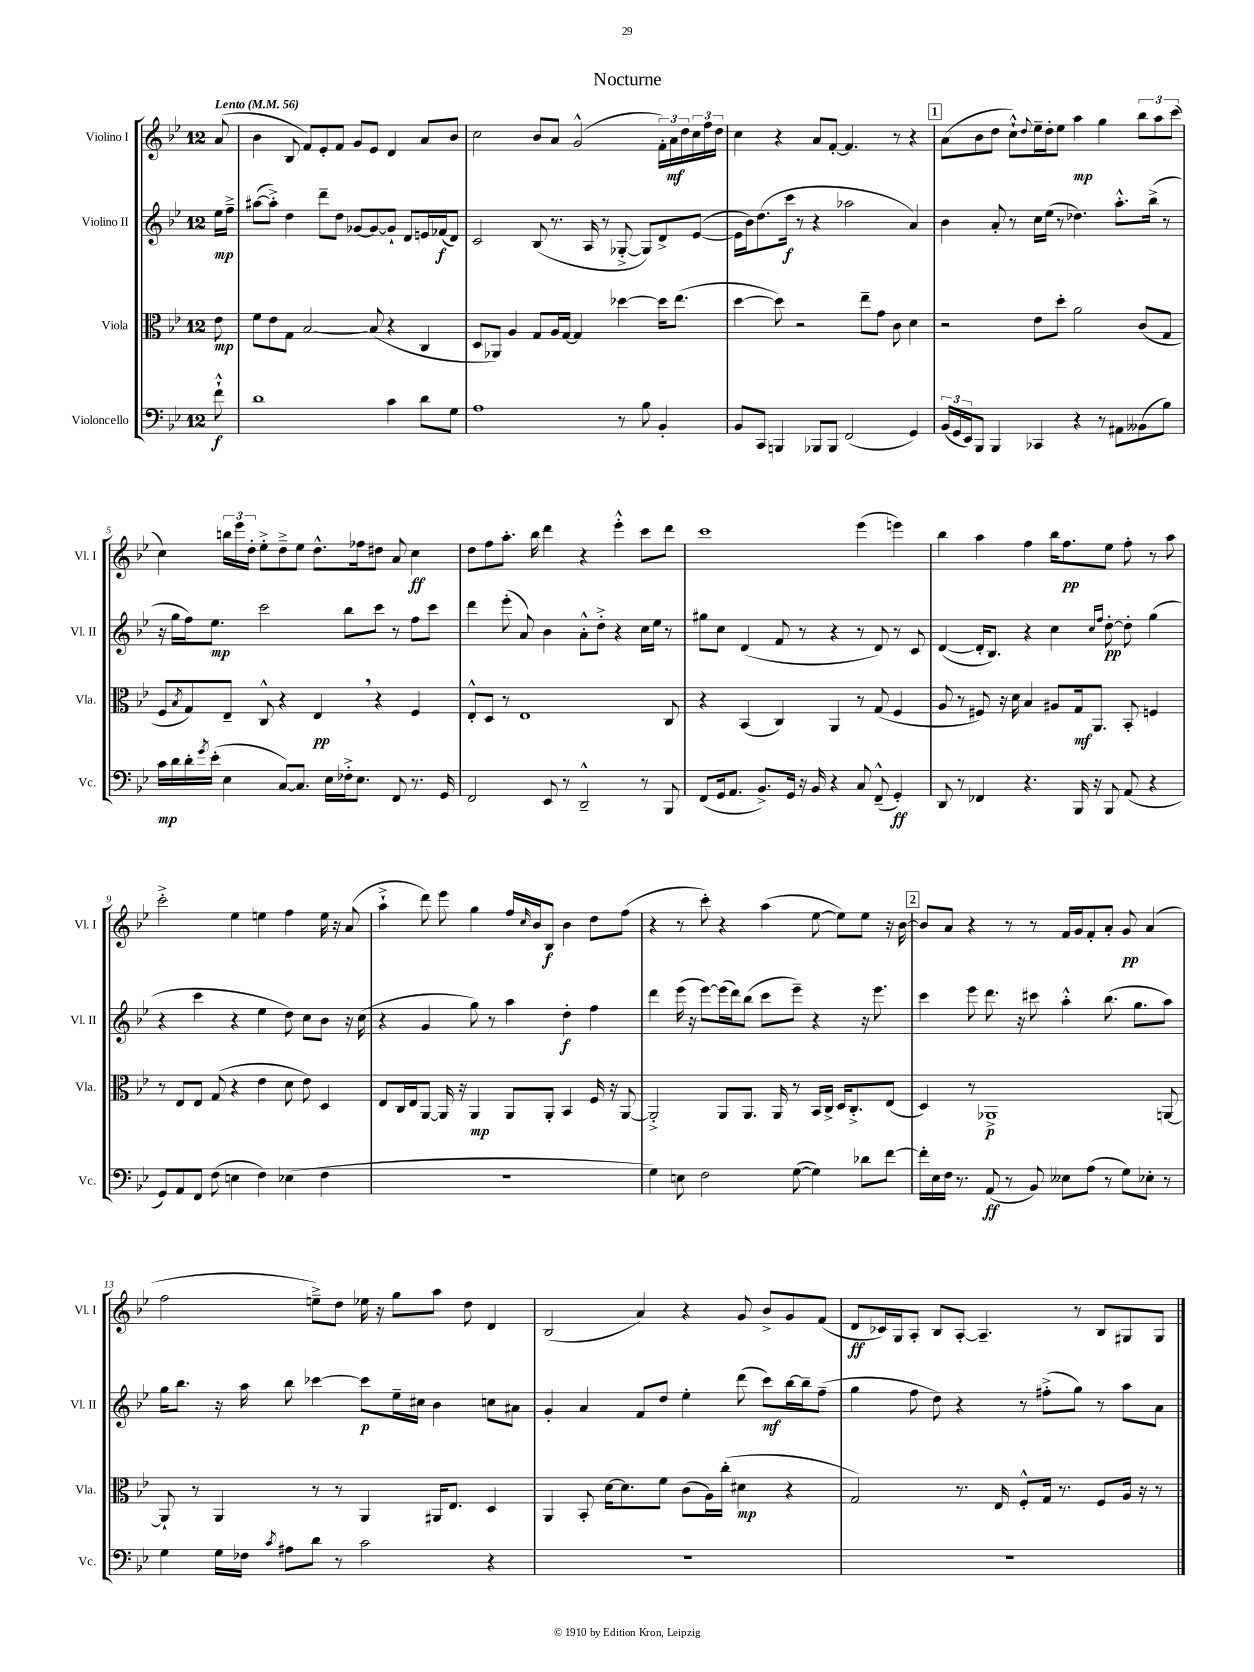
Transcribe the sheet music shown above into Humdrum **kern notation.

**kern	**kern	**kern	**kern
*staff4	*staff3	*staff2	*staff1
*clefF4	*clefC3	*clefG2	*clefG2
*k[b-e-]	*k[b-e-]	*k[b-e-]	*k[b-e-]
*M12/8	*M12/8	*M12/8	*M12/8
*MM56	*MM56	*MM56	*MM56
8f`^^\	8e-\	16ee-\LL	(8a/
.	.	16ff~^\JJ	.
=	=	=	=
1d	8f\L	([8aa#\L	4b-\
.	8e-\	8aa#'^\]J)	.
.	8G\J	4dd\	8B-/
.	[2B-/	.	8f/L)
.	.	8ddd~\L	8e-'/
.	.	8dd\J	8f/J
.	.	[8g-/L	8g/L
.	(8B-/]	8g-/_	8e-/J
4c\	4r	8g-`/]J	4d/
.	.	8d/L	.
8d\L	4C/	16e/L	8a/L
.	.	(16f-/J	.
8G\J	.	8d/J)	8b-/J
=	=	=	=
1A	8D/L	2c/	2cc\
.	8AA-/J)	.	.
.	4A/	.	.
.	8G/L	(8B-/	8b-/L
.	16A/L	8.r	8a/J
.	[16G/JJ	.	.
.	4G/]	.	(2g^^/
.	.	16A/	.
.	.	8r	.
8r	[4dd-\	[8G-'^/	.
8B-\	.	8G-/]L)	.
4BB-'/	16dd-\]LK	8d^/	24f'\LL)
.	.	.	24a\
.	(8.ee-\J	.	.
.	.	.	24dd\
.	.	([8e-/J	24cc\
.	.	.	24ff\
.	.	.	24dd\JJ
=	=	=	=
8BB-/L	[4dd\	16e-\]LL	4cc\
.	.	16b-\J)	.
8CC/J	.	(8.dd\	.
4BBB/	8dd\])	.	4r
.	.	16ccc\Jk	.
.	2r	8r	.
8BBB-/L	.	4r	8a/L
8BBB-/J	.	.	[8f'/J
(2FF/	.	2aa-\	4.f/]
.	8ee-~\L	.	.
.	8g\J	.	.
.	8c\	.	8r
4GG/)	4d\	4a/)	4r
=	=	=	=
(24BB-/LL	2r	4b-\	(8a\L
24GG/	.	.	.
24EE-/J)	.	.	.
8BBB-/J	.	.	8b-\
4BBB-/	.	8a'/	8dd\J
.	.	8r	8cc`^^\L)
.	.	.	8qqdd/
4CC-/	8e-\L	16cc\LL	16ee-~\L
.	.	(16ee-\JJ	16dd'\J
.	8dd'\J	8r	8ee-\J
4r	2a\	4.dd-\)	4aa\
8r	.	.	4gg\
8AA#\L	.	8.aa'^^\L	.
(8BB--\	(8c/L	.	12bb-\L
.	.	(16bb-^\Jk	.
.	.	.	12aa\
8B-\J)	8G/J	8r	.
.	.	.	(12ccc\J
=	=	=	=
16c\LL	8F/L	16r	4cc\)
16d\	.	16gg\LL	.
.	8qB-/	.	.
16d'\	8G/)	16ff\J)	.
8qg/	.	.	.
(16e-'\JJ	.	8.ee-\J	.
4E-\	8E-~/J	.	24bb\LL
.	.	.	24eee-\
.	.	.	24dd'\JJ
.	8C^^/	2ccc\	8ee-'^\L
[8C/L)	4r	.	8dd~^\
8.C/]J	.	.	8ee-\J
.	4E-/	.	8.dd^^\L
16E-\LL	.	.	.
16F-'^\J	.	8bb-\L	.
8.E-\J	.	.	16ff-\k
.	4r	8ccc\J	8dd#\J
8FF/	.	8r	8a/
8.r	4F/	8ff\L	4cc\
.	.	8ccc\J	.
16GG/	.	.	.
=	=	=	=
2FF/	8E-'^^/L	4ddd\	8dd\L
.	8D/J	.	8ff\
.	8r	(8eee-'\	8.aa'\J
.	1E-	8a/)	.
.	.	.	16bb-\
8EE-/	.	4b-\	4ddd\
8r	.	.	.
2DD~^^/	.	8a'^^\L	4r
.	.	8dd'^\J	.
.	.	4r	4eee-'^^\
8r	.	16cc\LL	8ccc\L
.	.	16ee-\JJ	.
8BBB-/	8C/	8r	8ddd\J
=	=	=	=
(8FF/L	4r	8gg#\L	1ccc
16GG/k	.	8cc\J	.
8.AA/J	.	.	.
.	(4BB-/	(4d/	.
8.BB-^/L)	.	.	.
.	4C/)	8f/	.
16GG/Jk	.	.	.
16r	.	8r	.
16BB-/	.	.	.
4r	4AA/	4r	.
8C/	8r	8r	(4eee-\
(8FF~^^/	(8G/	8d/)	.
4GG'/)	4F/	8r	4eee\)
.	.	8c/	.
=	=	=	=
8DD/	8A/	([4d/	4bb-\
8r	8r	.	.
4FF-/	8F#/)	16d'/]LK	4aa\
.	.	8.B-/J)	.
.	16r	.	.
.	16d\	.	.
4.r	4B-/	4r	4ff\
.	8A#/L	4cc\	16bb-\LK
.	.	.	8.ff\
16BBB-/	16G/k	.	.
16r	8.AA/J	.	.
.	.	16qqcc/LL	.
.	.	16qqff/JJ	.
8BBB-/	.	[8dd'\	8ee-\J
(8AA/	8BB-'/	8dd'\]	8ff'\
4r	4F/	(4gg\	8r
.	.	.	8aa\
=	=	=	=
8GG/L)	8r	4r	2ccc'^\
8AA/	8E-/L	.	.
8FF/J	8E-/J	4ccc\	.
(8F\	(8G/	.	.
4E\	4r	4r	4ee-\
4F\)	4e-\	4ee-\	4ee\
(4E-\	8d\	8dd\)	4ff\
.	8e-\)	8cc\L	.
4F\	4D/	8b-\J	16ee\
.	.	.	16r
.	.	16r	(8a/
.	.	(16cc\	.
=	=	=	=
1.r	8E-/L	4r	4aa`^\
.	16C/L	.	.
.	16E-/J	.	.
.	[8AA/J	4g/	8ddd\)
.	16AA/]	.	8eee-\
.	16r	.	.
.	4AA/	8gg\)	4gg\
.	.	8r	.
.	8AA/L	4aa\	16ff/LL
.	.	.	16qqcc/
.	.	.	16b-/J
.	8AA'/J	.	8B-/J
.	4BB-/	4dd'\	4b-\
.	16F/	4ff\	8dd\L
.	16r	.	.
.	[8AA/	.	(8ff\J
=	=	=	=
4G\)	2AA'^/]	4ddd\	4r
8E\	.	(16eee-\	8r
.	.	16r	.
2F\	.	[8eee-\L)	8ccc'\)
.	8AA/L	(16eee-\]L	4r
.	.	16ddd\J)	.
.	8.AA/J	(8bb-\J	.
.	.	8ccc\L	(4aa\
.	16AA/	.	.
([8G\	8r	8eee-~\J)	.
4G\])	16BB-/LL	4r	[8ee-\
.	16C^/JJ	.	.
.	16D/LK	.	8ee-\]L)
.	8.C'^/	.	.
8d-\L	.	16r	8ee-\J
.	.	8.eee-\	.
[8f\J	(8E-/J	.	16r
.	.	.	[16b-\
=	=	=	=
16f'\]LL	4D/)	4ccc\	8b-/]L
16E-\	.	.	.
16F\JJ	.	.	8a/J
8.r	.	.	.
.	8r	8eee-\	4r
(8AA/	1AA-^	8.ddd\	.
8r	.	.	8r
.	.	16r	.
8BB-/)	.	8ccc#\	8r
8E--\L	.	4aa'^^\	16f/LL
.	.	.	16g/J
(8A\J	.	.	8f'/
8r	.	(8.bb-\	8a'/J
8G\L)	.	.	8g/
.	.	8.gg\L	.
8E-'\J	.	.	(4a/
8r	[8AA/	8aa\J)	.
=	=	=	=
4G\	8AA`/]	16gg\LK	2ff\
.	.	8.bb-\J	.
.	8r	.	.
16G\LL	4AA/	16r	.
16F-\JJ	.	16aa\	.
8qc/	.	.	.
8A#\L	.	8bb-\	.
8d\J	8r	[4ccc-\	8ee~^\L)
8r	8r	.	8dd\J
2c\	4AA/	8ccc-\]L	16ee-\
.	.	.	16r
.	.	16ee-~\L	8gg\L
.	.	16cc#\JJ	.
.	16AA#/LK	4b-\	8aa\J
.	8.E-/J	.	.
.	.	.	8dd\
4r	4D/	8cc\L	4d/
.	.	8a#\J	.
=	=	=	=
1.r	4AA/	4g'/	(2B-/
.	8BB-'/	4a/	.
.	[16d\LK	.	.
.	8.d\]	.	.
.	.	8f/L	4a/)
.	8f\J	8dd/J	.
.	(8c\L	4ee-'\	4r
.	16A\L)	.	.
.	(16cc'\JJ	.	.
.	4d#\	(8ddd\	8g/
.	.	8ccc\L)	8b-^/L
.	4r	[16bb-\L	8g/
.	.	16bb-~\]J	.
.	.	(8ff~\J	(8f/J
=	=	=	=
1.r	2G/)	4gg\	8d/L
.	.	.	16c-/L)
.	.	.	16G/J
.	.	8ff\	8A'/J
.	.	8dd\)	8B-/L
.	8.r	4r	[8A'/J
.	.	.	4.A~/]
.	16E-/	.	.
.	8F'^^/L	8r	.
.	16G/Jk	(8ff#'^\L	.
.	8.r	.	.
.	.	8gg\J)	8r
.	8F/L	8r	8B-/L
.	16A/Jk	8aa\L	8G#/
.	16r	.	.
.	8r	8a\J	8G#/J
==	==	==	==
*-	*-	*-	*-
